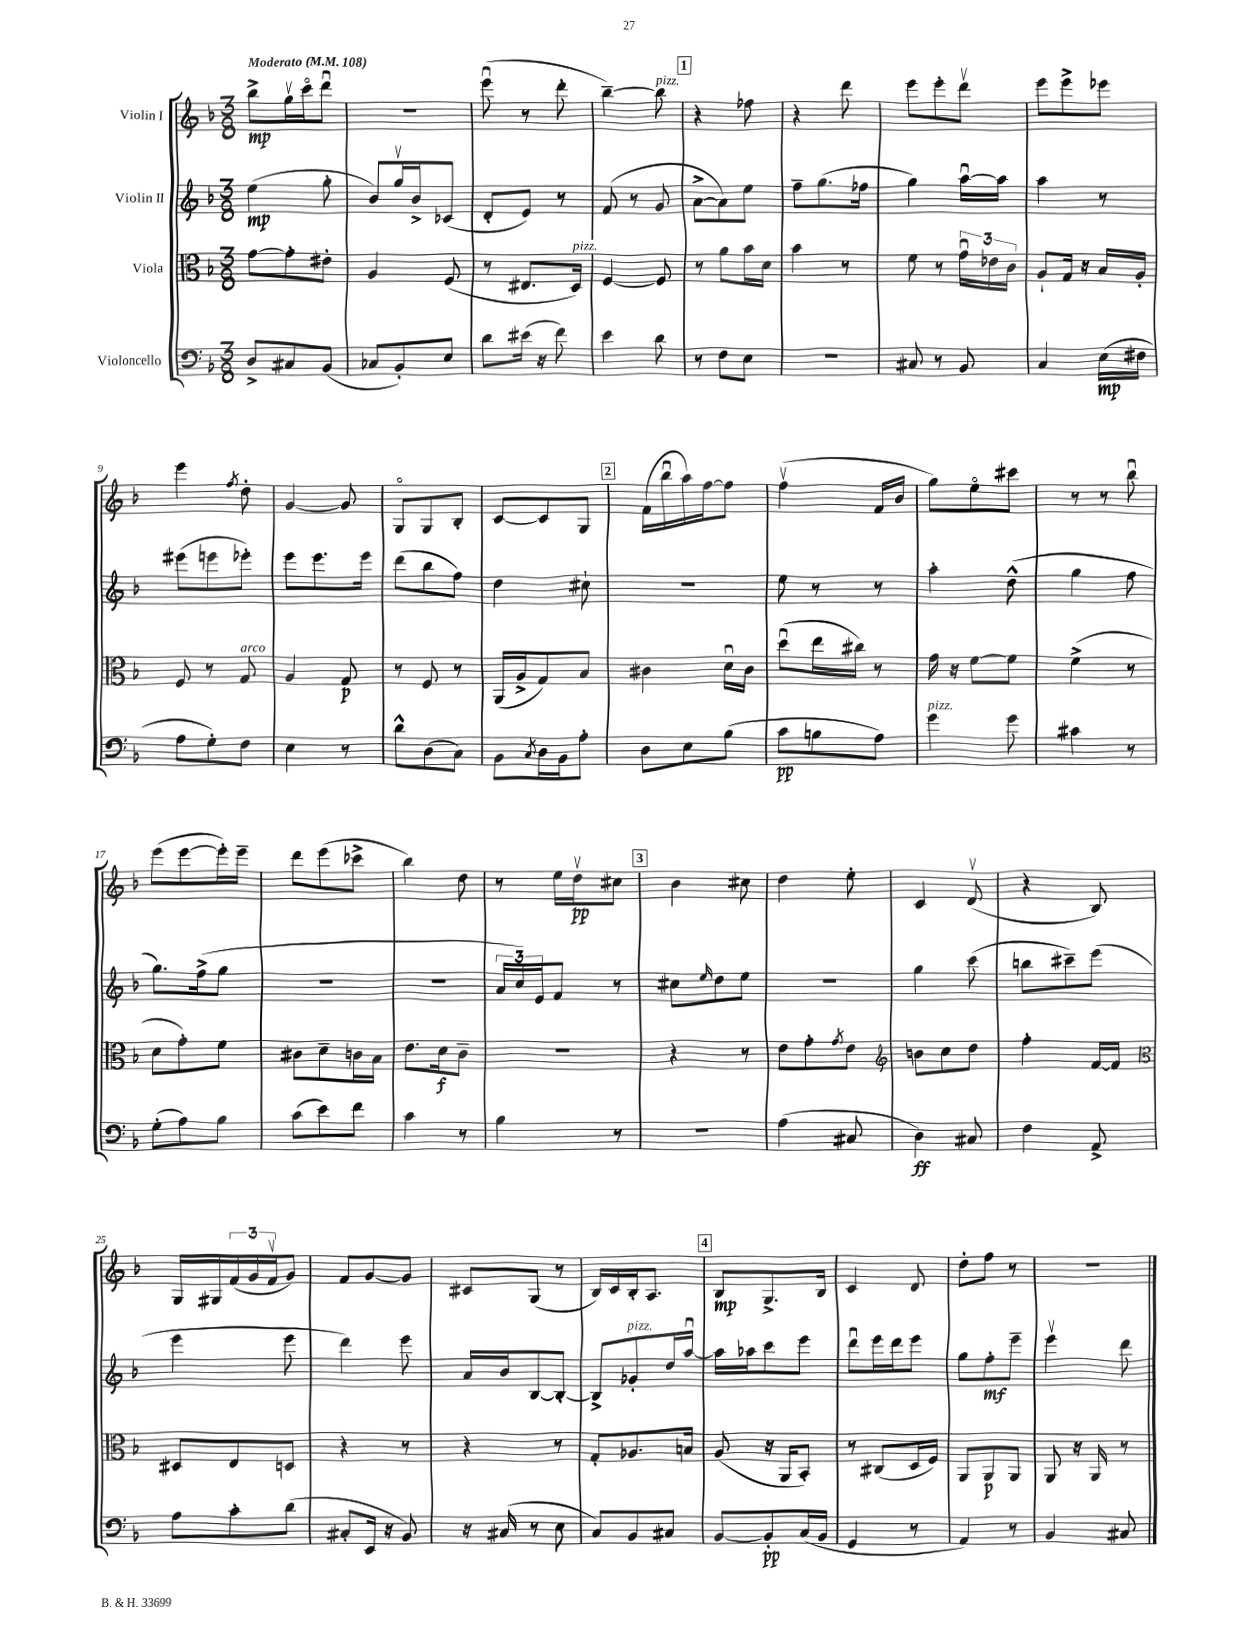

**kern	**kern	**kern	**kern
*staff4	*staff3	*staff2	*staff1
*clefF4	*clefC3	*clefG2	*clefG2
*k[b-]	*k[b-]	*k[b-]	*k[b-]
*M3/8	*M3/8	*M3/8	*M3/8
*MM108	*MM108	*MM108	*MM108
8D^/L	[8g\L	(4ee\	8bb-^\L
8C#/	8g'\]	.	16ggv\L
.	.	.	16ccco\J
(8BB-/J	8e#'\J	8gg'\	8dddu\J
=	=	=	=
8C-/L	4A/	8b-/L)	4.r
8BB-'/)	.	16ggv/L	.
.	.	16b-^/J	.
8E/J	(8F/	(8c-/J	.
=	=	=	=
8d\L	8r	8d'/L	(8eeeu\
(16e#\Jk	8.E#/L	8e/J)	8r
16r	.	.	.
8f\)	.	8r	8ddd'\
.	16D/Jk)	.	.
=	=	=	=
4e\	[4F/	(8f/	[4bb-~\)
.	.	8r	.
8d\	8F/]	8g/	8bb-\]
=	=	=	=
8r	8r	[8a^\L	4r
8F\L	8a\L	8a\])	.
8E\J	16b-\L	8ee\J	8ff-\
.	16d\JJ	.	.
=	=	=	=
4.r	4b-\	8ff~\L	4r
.	.	(8.gg\	.
.	8r	.	8ddd\
.	.	16ff-\Jk	.
=	=	=	=
8C#/	8f\	4gg\)	8eee\L
8r	8r	.	8eee'\
8BB-/	24gu\LL	[16aau\LL	8dddv\J
.	24e-\	.	.
.	.	16aa\]JJ	.
.	24c\JJ	.	.
=	=	=	=
4C/	8A`/L	4aa\	8eee\L
.	16G/Jk	.	8eee^\
.	16r	.	.
(16E\LL	16B-/LL	8r	8eee-\J
16F#\JJ	16A'/JJ	.	.
=	=	=	=
8A\L	8F/	(8eee#\L	4eee\
8G'\)	8r	8eee\	.
.	.	.	8qff/
8F\J	8G/	8eee-'\J)	8dd'\
=	=	=	=
4E\	4A/	8eee\L	[4g/
.	.	8.eee\	.
8r	8G/	.	8g/]
.	.	16eee\Jk	.
=	=	=	=
8d^^\L	8r	(8ddd\L	8Go/L
(8D\	8F/	8bb-\	8G/
8C\J)	8r	8ff\J)	8B-'/J
=	=	=	=
8BB-\L	(16AA/LL	4dd\	[8c/L
.	16A^/J	.	.
8qC/	.	.	.
16D\L	8G/)	.	8c/]
16BB-\J	.	.	.
8A'\J	8B-/J	8cc#`\	8G/J
=	=	=	=
8D\L	4c#\	4.r	(16f\LL
.	.	.	16bb-u\
8E\	.	.	16aa\)
.	.	.	[16ff\J
(8B-\J	16du\LL	.	8ff\]J
.	16c#\JJ	.	.
=	=	=	=
8c\L	(8ddu\L	8ee\	(4ffv\
8B\	16ee\L	8r	.
.	16cc#\JJ)	.	.
8A\J)	8r	8r	16f/LL
.	.	.	16b-/JJ
=	=	=	=
4g\	16g\	4aa'\	8gg\L)
.	16r	.	.
.	[8f\L	.	8eeo\
8g\	8f\]J	(8dd^^\	8ccc#\J
=	=	=	=
4c#\	(4f^\	4gg\	8r
.	.	.	8r
8r	8r	8ff\	8bb-u\
=	=	=	=
(8G'\L	8d\L	8.gg\L)	(8eee\L
8A\)	8g'\)	.	[8eee\
.	.	(16ff^\k	.
8B-\J	8f\J	8gg\J	16eee'\]L)
.	.	.	16eee~\JJ
=	=	=	=
(8c\L	8c#\L	4.r	8ddd\L
8e\)	8d~\	.	(8eee\
8f\J	16c\L	.	8ccc-^\J
.	16B-\JJ	.	.
=	=	=	=
4c\	8.e\L	4.r	4bb-\)
.	16d\k	.	.
8r	8c~\J	.	8dd\
=	=	=	=
4B-\	4.r	24a/LL	8r
.	.	24cc/)	.
.	.	24e/J	.
.	.	8f/J	16ee\LL
.	.	.	16ddv\J
8r	.	8r	8cc#\J
=	=	=	=
4.r	4r	8cc#\L	4b-\
.	.	16qqee/	.
.	.	8dd\	.
.	8r	8ee\J	8cc#\
=	=	=	=
(4A\	8e\L	4.r	4dd\
.	8g'\	.	.
.	8qg/	.	.
8C#/	8e\J	.	8ee'\
=	=	=	=
*	*clefG2	*	*
4D\)	8b\L	4gg\	4c/
.	8cc\	.	.
8C#/	8dd\J	(8ccc\	(8dv/
=	=	=	=
4F\	4ff'\	8bb\L	4r
.	.	8ccc#~\)	.
8AA^/	[16f/LL	(8eee\J	8B-/)
.	16f/]JJ	.	.
=	=	=	=
*	*clefC3	*	*
8A\L	8D#/L	4eee\	16G/LL
.	.	.	16G#/
8c'\	8E/	.	(24f/
.	.	.	24g/
.	.	.	24fv/J
(8d\J	8D/J	8eee\	8g/J)
=	=	=	=
8C#'/L	4r	4ddd\)	8f/L
16EE/Jk	.	.	[8g/
16r	.	.	.
8BB-/)	8r	8eee\	8g/]J
=	=	=	=
16r	4r	16a/LL	8c#/L
(16C#/	.	16b-/J	.
8r	.	[8B-/	(8G/J
8E\	8r	8B-'/_J	8r
=	=	=	=
8C/L)	8G'/L	8B-^/]L	16B-/LL)
.	.	.	16c/
8BB-/	8.A-/	8g-'/	16B-'/J
.	.	.	8.A/J
8C#/J	.	16dd/L	.
.	16B/Jk	[16aau/JJ	.
=	=	=	=
[8BB-/L	(8A/	16aa\]LL	8B-/L
.	.	16aa-\J	.
8BB-'/]	16r	8ccc\	8.G^/
.	16AA/LK	.	.
(16C/L	8BB-'/J)	8eee\J	.
16BB-/JJ	.	.	16B-/Jk
=	=	=	=
4GG/	8r	8dddu\L	4c/
.	(8C#/L	16eee\L	.
.	.	16ddd\J	.
8r	16D/L	8eee\J	8d/
.	16F/JJ)	.	.
=	=	=	=
4AA/)	8AA/L	8gg\L	8dd'\L
.	8AA/	8ff'\	8ff\J
8r	8AA/J	8eee~\J	8r
=	=	=	=
4BB-/	8AA/	4eeev\	4.r
.	16r	.	.
.	16AA/	.	.
8C#/	8r	8ddd\	.
==	==	==	==
*-	*-	*-	*-
